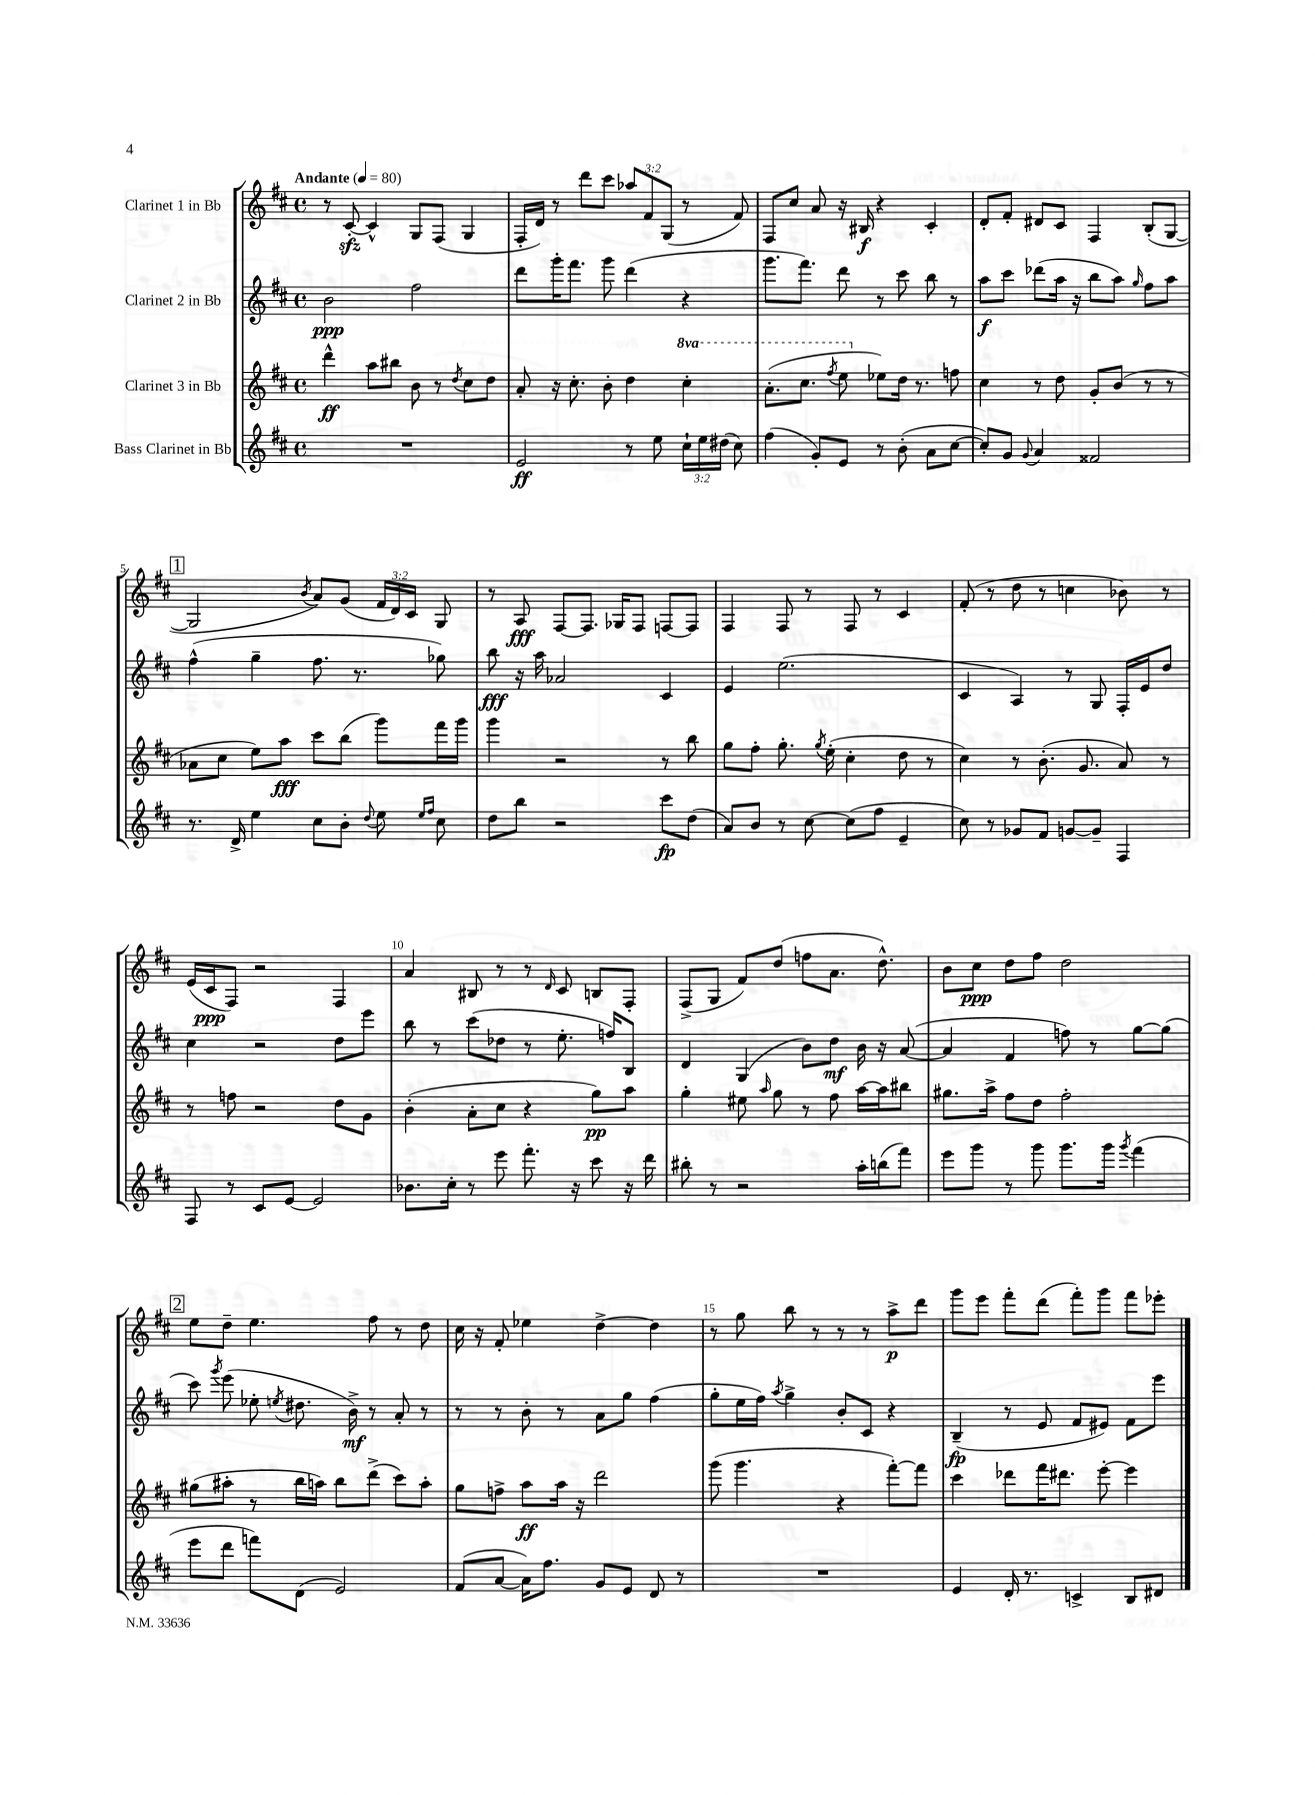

**kern	**dynam	**kern	**dynam	**kern	**dynam	**kern	**dynam
*part4	*part4	*part3	*part3	*part2	*part2	*part1	*part1
*staff4	*staff4	*staff3	*staff3	*staff2	*staff2	*staff1	*staff1
*I"Bass Clarinet in Bb	*	*I"Clarinet 3 in Bb	*	*I"Clarinet 2 in Bb	*	*I"Clarinet 1 in Bb	*
*clefG2	*	*clefG2	*	*clefG2	*	*clefG2	*
*k[f#c#]	*	*k[f#c#]	*	*k[f#c#]	*	*k[f#c#]	*
*M4/4	*	*M4/4	*	*M4/4	*	*M4/4	*
*met(c)	*	*met(c)	*	*met(c)	*	*met(c)	*
*MM80	*	*MM80	*	*MM80	*	*MM80	*
=1	=1	=1	=1	=1	=1	=1	=1
!	!	!	!	!	!	!LO:TX:a:B:t=Andante	!
1r	.	4ddd^^\	ff	2b\	ppp	8r	.
.	.	.	.	.	.	[8c#zz'/	.
.	.	8aa\L	.	.	.	4c#^^/]	.
.	.	8bb#X\J	.	.	.	.	.
.	.	8b\	.	2ff#\	.	8G/L	.
.	.	8r	.	.	.	(8F#/J	.
.	.	8qdd/	.	.	.	.	.
.	.	8cc#\L	.	.	.	4G/	.
.	.	8dd\J	.	.	.	.	.
=2	=2	=2	=2	=2	=2	=2	=2
2e/	ff	8a'/	.	8ddd\L	.	16F#'/LL	.
.	.	.	.	.	.	16d/JJ)	.
.	.	16r	.	16ggg'\K	.	8r	.
.	.	8.cc#'\	.	8.fff#\J	.	.	.
.	.	.	.	.	.	8ddd\L	.
.	.	8b'\	.	8ggg\	.	8ccc#\J	.
8r	.	4dd\	.	(4ddd\	.	12aa-X/L	.
.	.	.	.	.	.	12f#/	.
8ee\	.	.	.	.	.	.	.
.	.	.	.	.	.	(12G/J	.
*	*	*8va	*	*	*	*	*
24cc#`\LL	.	4ccc#'\	.	4r	.	8r	.
24ee\	.	.	.	.	.	.	.
(24dd#X\JJ	.	.	.	.	.	.	.
8cc#\)	.	.	.	.	.	8f#/)	.
=3	=3	=3	=3	=3	=3	=3	=3
(4ff#\	.	(8.aa'\L	.	8.ggg\L	.	8F#/L	.
.	.	.	.	.	.	8cc#/J	.
.	.	8.ccc#\J	.	8.fff#\J)	.	.	.
8g'/L)	.	.	.	.	.	8a/	.
.	.	8qfff#/	.	.	.	.	.
8e/J	.	8eee\	.	8ddd\	.	16r	.
.	.	.	.	.	.	16B#X/	f
*	*	*X8va	*	*	*	*	*
8r	.	8ee-X\L)	.	8r	.	4r	.
(8b'\	.	16dd\Jk	.	8ccc#\	.	.	.
.	.	8.r	.	.	.	.	.
8a\L	.	.	.	8bb\	.	4c#'/	.
[8cc#\J	.	8ffn\	.	8r	.	.	.
=4	=4	=4	=4	=4	=4	=4	=4
8cc#'/L])	.	4cc#\	.	8aa\L	f	8d'/L	.
8g/J	.	.	.	8ccc#\J	.	8f#'/J	.
8qqg/	.	.	.	.	.	.	.
4a/	.	8r	.	(8ddd-X\L	.	8d#X/L	.
.	.	8dd\	.	16aa\Jk	.	8c#/J	.
.	.	.	.	16r	.	.	.
2f##X/	.	8g'/L	.	8bb\L	.	4F#/	.
.	.	(8b/J	.	8aa\J)	.	.	.
.	.	.	.	16qqgg/	.	.	.
.	.	8r	.	8ff#\L	.	(8B'/L	.
.	.	8r	.	8aa\J	.	[8G/J	.
!!LO:LB:g=z
!!LO:REH:place=s1:t=1
=5	=5	=5	=5	=5	=5	=5	=5
8.r	.	8a-X\L	.	(4ff#^^\	.	2G/]	.
.	.	8cc#\J	.	.	.	.	.
16d^/	.	.	.	.	.	.	.
4ee\	.	8ee\L)	.	4gg~\	.	.	.
.	.	8aa\J	fff	.	.	.	.
.	.	.	.	.	.	8qb/	.
8cc#\L	.	8ccc#\L	.	8.ff#\	.	8a/L)	.
8b'\J	.	(8bb\J	.	.	.	(8g/J	.
.	.	.	.	8.r	.	.	.
8qqdd/	.	.	.	.	.	.	.
8ee\	.	8ggg\L)	.	.	.	24f#/LL	.
.	.	.	.	.	.	24d/)	.
.	.	.	.	.	.	24c#/JJ	.
16qqee/LL	.	.	.	.	.	.	.
16qqff#/JJ	.	.	.	.	.	.	.
8cc#\	.	16fff#\L	.	8gg-X\)	.	8G/	.
.	.	16ggg\JJ	.	.	.	.	.
=6	=6	=6	=6	=6	=6	=6	=6
8dd\L	.	4ggg\	.	8bb\	fff	8r	.
8bb\J	.	.	.	16r	.	8A/	fff
.	.	.	.	16aa\	.	.	.
2r	.	2r	.	2a-X/	.	[8F#/L	.
.	.	.	.	.	.	8.F#/J]	.
.	.	.	.	.	.	16G-X/KL	.
.	.	.	.	.	.	8F#/J	.
8ccc#\L	fp	8r	.	4c#/	.	[8Fn/L	.
(8dd\J	.	8bb\	.	.	.	8F/J]	.
=7	=7	=7	=7	=7	=7	=7	=7
8a/L)	.	8gg\L	.	4e/	.	4F#/	.
8b/J	.	8ff#'\J	.	.	.	.	.
8r	.	8.gg'\	.	(2.ee\	.	8F#/	.
[8cc#\	.	.	.	.	.	8r	.
.	.	8qgg/	.	.	.	.	.
.	.	(16ee'\	.	.	.	.	.
(8cc#\L]	.	4cc#'\	.	.	.	8F#/	.
8ff#\J	.	.	.	.	.	8r	.
4e~/	.	8dd\	.	.	.	4c#/	.
.	.	8r	.	.	.	.	.
=8	=8	=8	=8	=8	=8	=8	=8
8cc#\)	.	4cc#\)	.	4c#/	.	(8f#'/	.
8r	.	.	.	.	.	8r	.
8g-X/L	.	8r	.	4A/)	.	8dd\	.
8f#/J	.	(8.b'\	.	.	.	8r	.
[8gn/L	.	.	.	8r	.	4ccn\	.
.	.	8.g/	.	.	.	.	.
8g~/J]	.	.	.	8G/	.	.	.
4F#/	.	8a/)	.	16F#'/LL	.	8b-X\)	.
.	.	.	.	16e/J	.	.	.
.	.	8r	.	8dd/J	.	8r	.
!!LO:LB:g=z
=9	=9	=9	=9	=9	=9	=9	=9
8F#/	.	8r	.	4cc#\	.	(16e/LL	.
.	.	.	.	.	.	16c#/J	ppp
8r	.	8ffn\	.	.	.	8F#/J)	.
8c#/L	.	2r	.	2r	.	2r	.
[8e/J	.	.	.	.	.	.	.
2e/]	.	.	.	.	.	.	.
.	.	8dd\L	.	8dd\L	.	4F#/	.
.	.	8g\J	.	8eee\J	.	.	.
=10	=10	=10	=10	=10	=10	=10	=10
8.b-X\L	.	(4b'\	.	8bb\	.	4a/	.
.	.	.	.	8r	.	.	.
16cc#'\Jk	.	.	.	.	.	.	.
8r	.	8a'\L	.	(8ccc#\L	.	8B#X/	.
8eee\	.	8cc#\J	.	8dd-X\J	.	8r	.
8.fff#'\	.	4r	.	8r	.	8r	.
.	.	.	.	.	.	16qqd/	.
.	.	.	.	8.ee'\	.	8c#/	.
16r	.	.	.	.	.	.	.
8ccc#\	.	8gg\L)	pp	.	.	8Bn/L	.
.	.	.	.	16ffn/KL)	.	.	.
16r	.	8aa\J	.	8B/J	.	8F#'/J	.
16ddd\	.	.	.	.	.	.	.
=11	=11	=11	=11	=11	=11	=11	=11
8bb#X'\	.	4gg'\	.	4d/	.	(8F#^/L	.
8r	.	.	.	.	.	8G/J	.
2r	.	8ee#X\	.	(4G/	.	8f#/L)	.
.	.	16qqaa/	.	.	.	.	.
.	.	8gg\	.	.	.	(8dd/J	.
.	.	8r	.	8b\L)	.	8ffn\L	.
.	.	8ff#\	.	8dd\J	mf	8.a\J	.
16aa'\LL	.	[16aa\LL	.	16b\	.	.	.
(16bbn\J	.	16aa\J]	.	16r	.	8.dd^^\)	.
8fff#\J)	.	8bb#X\J	.	([8a/	.	.	.
=12	=12	=12	=12	=12	=12	=12	=12
8eee\L	.	8.gg#X\L	.	4a/]	.	8b\L	.
8ggg\J	.	.	.	.	.	8cc#\J	ppp
.	.	16aa^\Jk	.	.	.	.	.
8r	.	8ff#\L	.	4f#/	.	8dd\L	.
8ggg\	.	8dd\J	.	.	.	8ff#\J	.
8.ggg\L	.	2ff#'\	.	8ffn\)	.	2dd\	.
.	.	.	.	8r	.	.	.
16ggg\Jk	.	.	.	.	.	.	.
8qggg/	.	.	.	.	.	.	.
(4fff#\	.	.	.	[8gg\L	.	.	.
.	.	.	.	(8gg\J]	.	.	.
!!LO:LB:g=z
!!LO:REH:place=s1:t=2
=13	=13	=13	=13	=13	=13	=13	=13
8eee\L	.	(8gg#X\L	.	8ccc#\)	.	8ee\L	.
.	.	.	.	8qggg/	.	.	.
8ddd\J	.	8aa#X'\J	.	(8eee\	.	8dd~\J	.
8fffn\L)	.	8r	.	8ee-X'\	.	4.ee\	.
.	.	.	.	8qeen/	.	.	.
(8d\J	.	16bb\LL	.	8.dd#X\	.	.	.
.	.	16aan\JJ)	.	.	.	.	.
2e/)	.	8bb\L	.	.	.	.	.
.	.	.	.	16b^\)	mf	.	.
.	.	(8ddd^\J	.	8r	.	8ff#\	.
.	.	8ccc#\L)	.	8a'/	.	8r	.
.	.	8aa'\J	.	8r	.	8dd\	.
=14	=14	=14	=14	=14	=14	=14	=14
(8f#/L	.	8gg\L	.	8r	.	16cc#\	.
.	.	.	.	.	.	16r	.
[8a/J	.	8ffn^\J	.	8r	.	8f#'/	.
16a\KL])	.	8aa\L	ff	8b'\	.	4ee-X\	.
8.ff#\J	.	.	.	.	.	.	.
.	.	16aa\Jk	.	8r	.	.	.
.	.	16r	.	.	.	.	.
8g/L	.	2ddd\	.	8a\L	.	[4dd^\	.
8e/J	.	.	.	8gg\J	.	.	.
8d/	.	.	.	(4ff#\	.	4dd\]	.
8r	.	.	.	.	.	.	.
=15	=15	=15	=15	=15	=15	=15	=15
1r	.	(8ggg\	.	8gg'\L	.	8r	.
.	.	4.ggg\	.	16ee\L	.	8gg\	.
.	.	.	.	16ff#\JJ)	.	.	.
.	.	.	.	8qaa/	.	.	.
.	.	.	.	4gg^\	.	8bb\	.
.	.	.	.	.	.	8r	.
.	.	4r	.	8b'/L	.	8r	.
.	.	.	.	8c#/J	.	8r	.
.	.	[8fff#'\L)	.	4r	.	8aa^\L	p
.	.	8fff#\J]	.	.	.	8ddd\J	.
=16	=16	=16	=16	=16	=16	=16	=16
4e/	.	4ccc#\	.	(4B~/	fp	8ggg\L	.
.	.	.	.	.	.	8eee\J	.
16d'/	.	8ddd-X\L	.	8r	.	8fff#'\L	.
8.r	.	.	.	.	.	.	.
.	.	16fff#\K	.	8e/	.	(8ddd\J	.
.	.	8.ddd#X\J	.	.	.	.	.
4cn^/	.	.	.	8f#/L	.	8fff#'\L)	.
.	.	[8eee'\	.	8e#X/J)	.	8ggg\J	.
8B/L	.	4eee\]	.	8f#\L	.	8fff#\L	.
8d#X/J	.	.	.	8eee\J	.	8eee-X'\J	.
==	==	==	==	==	==	==	==
*-	*-	*-	*-	*-	*-	*-	*-
